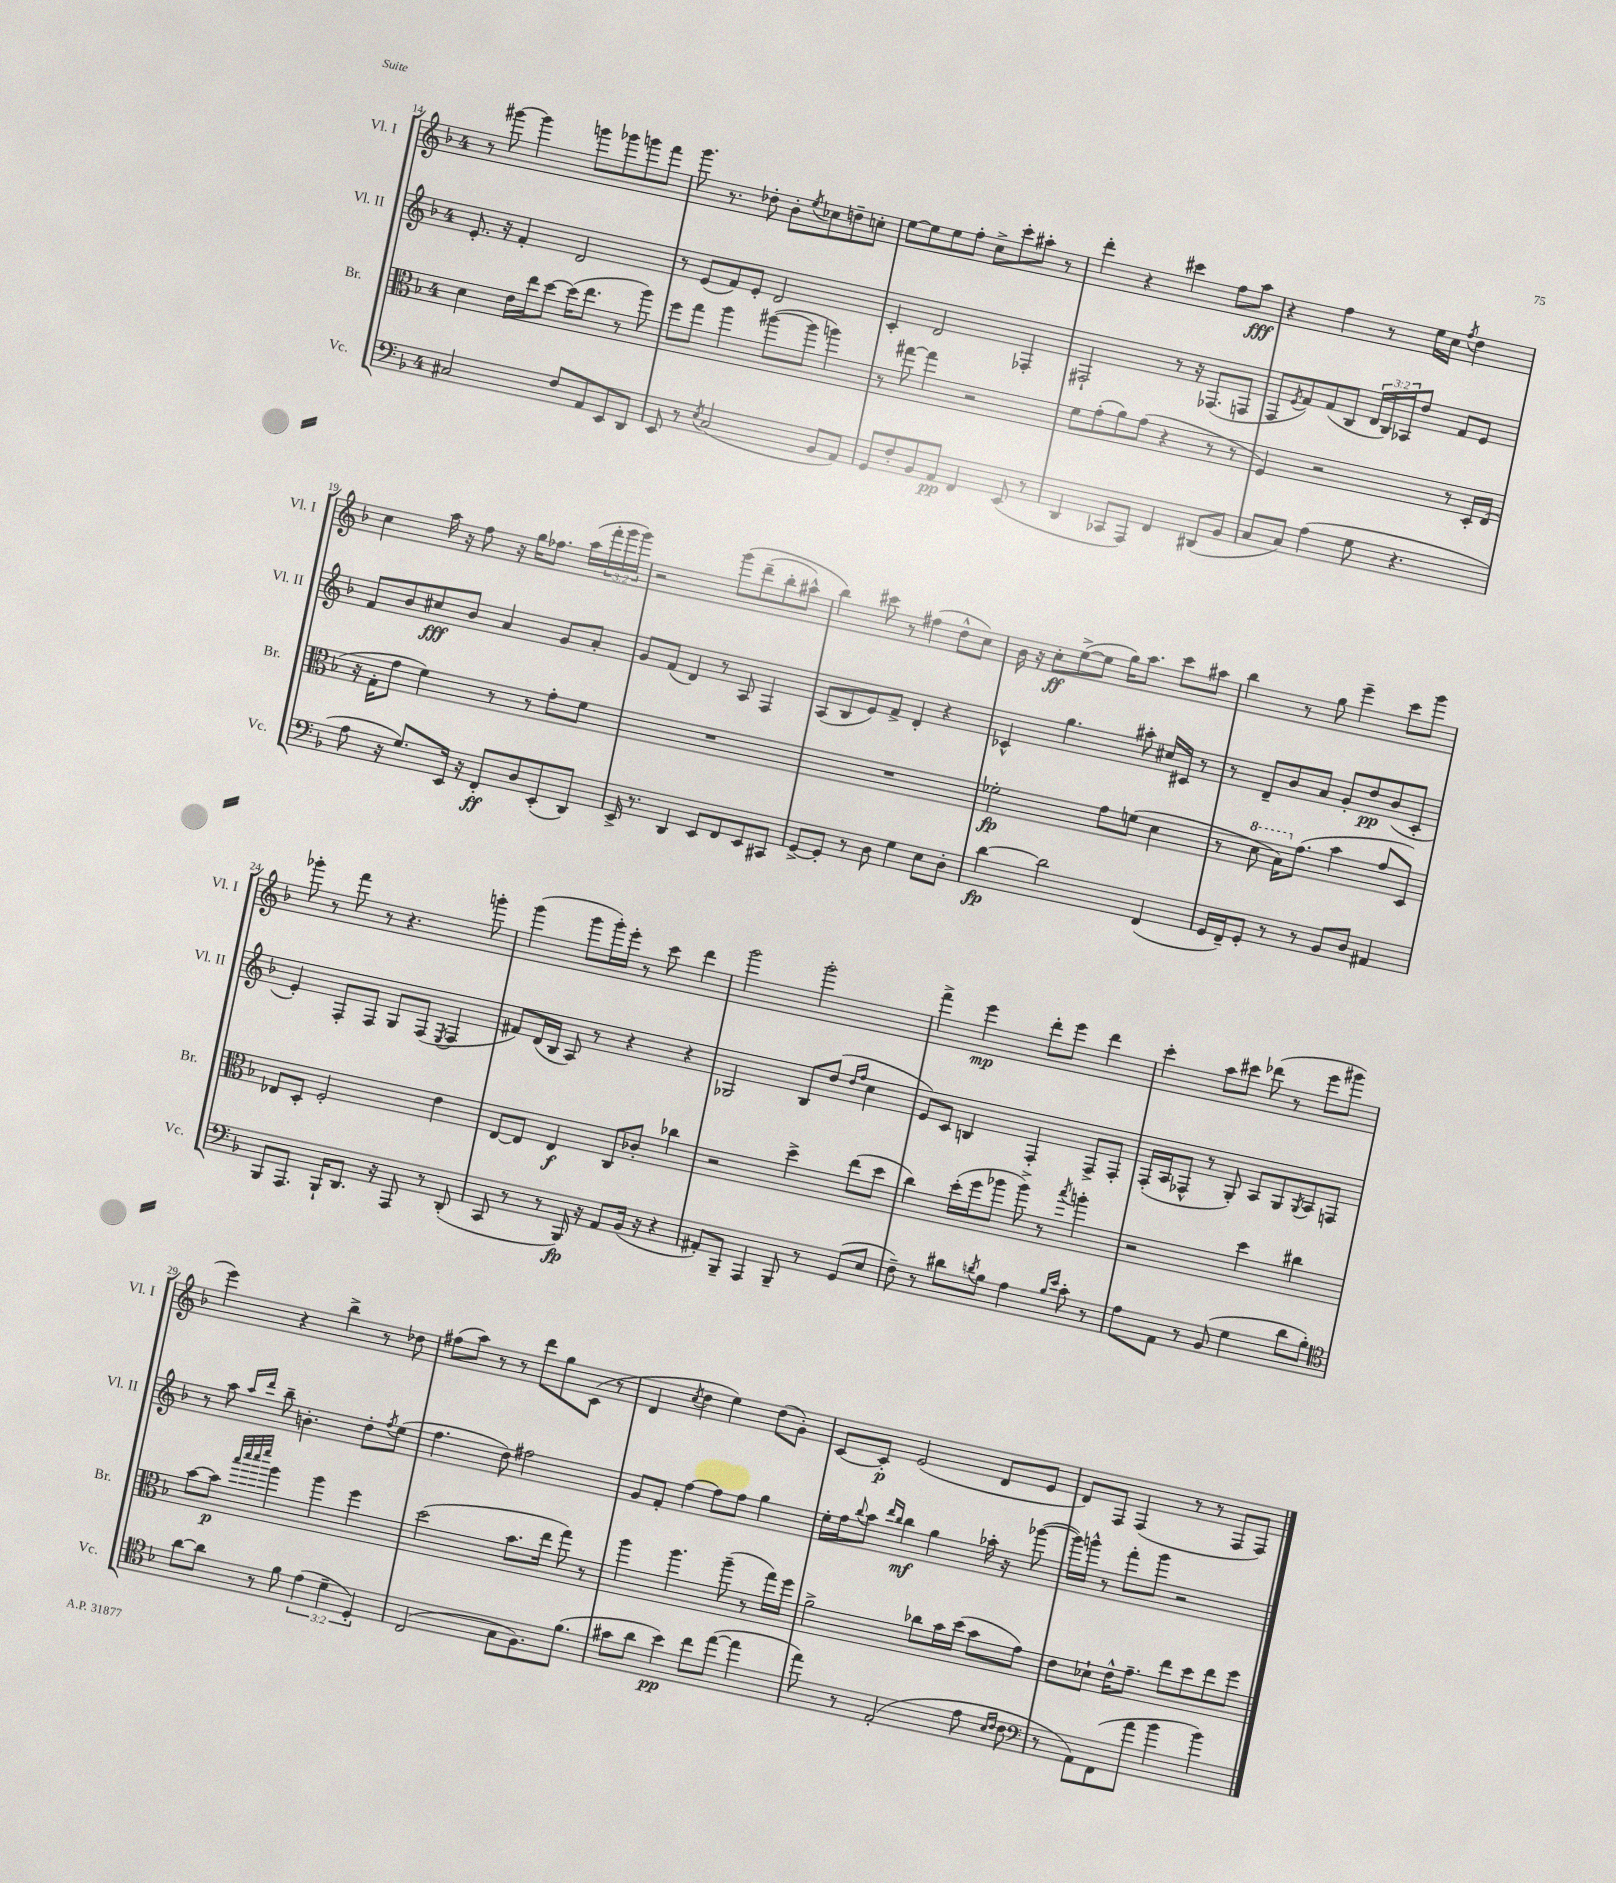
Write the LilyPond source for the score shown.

<<
\new StaffGroup <<
\new Staff = "s0" \with { instrumentName = "Vl. I" shortInstrumentName = "Vl. I" } {
    \clef treble \key f \major \once \override Staff.TimeSignature.style = #'single-digit \time 4/4 \override Staff.TupletNumber.text = #tuplet-number::calc-fraction-text
    r8 gis'''8~ gis'''4 g'''8 ges'''8 g'''8 f'''8 |
    g'''8. r8. des''8-. bes'8-. \acciaccatura { e''8 } ces''8 d''8-- c''8-. |
    e''8~ e''8 e''8 f''8-. c''8-> c'''8-. ais''8-. r8 |
    d'''4-. r4 cis'''4 f''8 a''8\fff |
    r4 f''4 r8 e''16 c''16 \acciaccatura { f''8 } d''4 |
    c''4 a''16 r16 f''8 r16 g''16 fes''8. a''16( \tuplet 3/2 { f'''16-. g'''16 g'''16) } |
    r2 g'''8\( d'''8--( bes''8-. ais''8-^) |
    bes''4\) cis'''8 r8 fis''4( d''8-^ c''8) |
    bes'16 r16 c''8-.\ff e''8~->( e''8 g''16) a''8. c'''8 ais''8 |
    bes''4 r8 g''8 e'''4-- c'''8 g'''8 |
    ges'''8-. r8 f'''8 r8 r4. g'''8-. |
    g'''4( g'''8 g'''16-.) e'''16-. r8 c'''8 d'''4 |
    g'''2 g'''2-. |
    f'''4-> e'''4\mp d'''8-. e'''8 d'''4 |
    c'''4-. a''8 cis'''8 des'''8( r8 e'''8 gis'''8 |
    e'''4) r4 bes''4-> r8 des''8 |
    fis''8( a''8) r8 r8 d'''8 g''8 c'8( r8 |
    d'4 \acciaccatura { c''8 } d''4 e''4) d''8( g'8-.) |
    c'8~ c'8-.\p e'2( d'8 e'8 |
    d'8) f8 f4( r8 r8 f8 f8) \bar "|." |
}
\new Staff = "s1" \with { instrumentName = "Vl. II" shortInstrumentName = "Vl. II" } {
    \clef treble \key f \major \once \override Staff.TimeSignature.style = #'single-digit \time 4/4 \override Staff.TupletNumber.text = #tuplet-number::calc-fraction-text
    e'8.-. r16 f'4-. d'2 |
    r8 e'8( f'8) e'8-. d'2 |
    c'4-. d'2 fes4-. |
    fis2-! r8 r16 fes8.( f8 |
    f8 \acciaccatura { e'8 } f'8) f'8( bes8 \tuplet 3/2 { d'16 bes16) aes16 } d''8 f'8 e'8 |
    f'8 bes'8 cis''8\fff bes'8 a'4 g'8 a'8-. |
    g'8 f'8( d'4) r8 a8 f4 |
    a8( bes8 e'8) f'8-> d'4-. r4 |
    ces'4-^ g''4. ais''8-. cis''16 cis'16 r8 |
    r8 d'8-- bes'8 a'8 g'8-. d''8\pp bes'8( c'8-. |
    e'4-.) f8-. f8 g8 f8( \acciaccatura { e8 } f4 |
    fis'8) d'16( bes16 a8) r8 r4 r4 |
    ges2 bes8 d''8( \grace { d''16 f''16 } c''4 |
    e'8) c'8 b4 f4-. f8-> f8-. |
    f16-.( a16 fes8-^ r8 g8-.) a8 g8 \acciaccatura { g8 } a8 f8 |
    r8 a''8 \grace { a''16 d'''16 } bes''8-- b'4.-. d''8-. \acciaccatura { f''8 } e''8( |
    f''4. d''8) fis''2 |
    g'8 f'8-. f''4~ f''8 f''8 g''4 |
    e''16-. f''16 \appoggiatura { bes''8 } a''8 \grace { d'''16 bes''16 } bes''4\mf g''4 aes''16-. r16 ges'''8~( |
    ges'''16) g'''16-^ r8 f'''8-. g'''8 r2 \bar "|." |
}
\new Staff = "s2" \with { instrumentName = "Br." shortInstrumentName = "Br." } {
    \clef alto \key f \major \once \override Staff.TimeSignature.style = #'single-digit \time 4/4
    d'4 e'16 e''16 d''8~ d''16( e''8. r8 a''8) |
    f''8 g''8 a''4 ais''8~( ais''8 a''4) |
    r8 gis''8~ gis''4 r2 |
    f'8 g'8-.( a'8) g'8( r4 r8 r8 |
    f4) r2 r8 d16-. e16( |
    r16 g16-. g'8 f'4) r8 r8 g'8-. f'8 |
    R1 |
    R1 |
    fes'2-.\fp g'8 f'8( d'4 |
    r8 \ottava #1 d''8 bes'16) \ottava #0 g'8.( bes'4 g'8 d8) |
    ees8 d8-. f2-. e'4 |
    e8~ e8 e4\f c8 ces'8-. ces''4 |
    r2 d''4-> e''8( d''8 |
    c''4) d''16-.( f''16 aes''8 aes''8->) r8 \acciaccatura { bes''8 } a''4-. |
    r2 d''4 cis''4 |
    bes'8~ bes'8\p \grace { bes''32 d'''32 d'''32 f'''32 } a''4 a''4 f''4 |
    d''2( bes'8. e''16 g''8) r8 |
    a''4 a''4. a''8--( r8 g''16) f''16 |
    a'2-> ces''8 bes'16 d''16( bes'8 g'8) |
    e'8 des'8-! e'16-^ g'8.-- e''8 d''8 e''8 f''8 \bar "|." |
}
\new Staff = "s3" \with { instrumentName = "Vc." shortInstrumentName = "Vc." } {
    \clef bass \key f \major \once \override Staff.TimeSignature.style = #'single-digit \time 4/4 \override Staff.TupletNumber.text = #tuplet-number::calc-fraction-text
    cis2 f8 a,8 e,8 d,8 |
    e,8 r8 \acciaccatura { e8 } c2( bes,8 a,8) |
    g,8 f8-. bes,8 a,8\pp f,4 e,8( r8 |
    d,4 ces,8 a,,8) f,4 dis,8( bes,8 |
    c8 c8) a4( g8 r4. |
    a8 r16 g8.) e,16 r16 f,8-.\ff d8 e,8-.( d,8) |
    e,16-> r8. d,4 e,8 f,8 e,8 cis,8 |
    g,8~-> g,8-. r8 d8 g4 e8 d8-. |
    d'4~\fp d'2 f,4( |
    g,16 f,16--) g,8-. r8 r8 bes,8 d8 ais,4 |
    bes,,8 a,,8. bes,,16-! d,8. r16 a,,8 r8 d,8-.( |
    c,8 r8 r8 bes,,16\fp) r16 a,8 bes,16( r16 r4 |
    ais,8-.) bes,,8-- a,,4 bes,,8-- r8 g,8( e8 |
    f8--) r8 dis'8 \acciaccatura { d'8 } bes8 a4 \grace { bes16 e'16 } c'8-. r8 |
    a8 a,8 r8 bes,8( g4 d'8 bes8-.) |
    \clef tenor a'8~ a'8 r8 f'8 \tuplet 3/2 { e'4( d'4-- d4-.) } |
    c2( g8 f8.) f'8.( |
    gis'8 a'8 bes'4\pp) c''8 e''8~( e''4 |
    e''8) r8 e2-.( e'8 \grace { bes16 c'16 } c'8 |
    \clef bass r8 a,8) f,8( a'8 bes'4 bes'4) \bar "|." |
}
>>
>>
\layout { \context { \Score currentBarNumber = #14 } }
